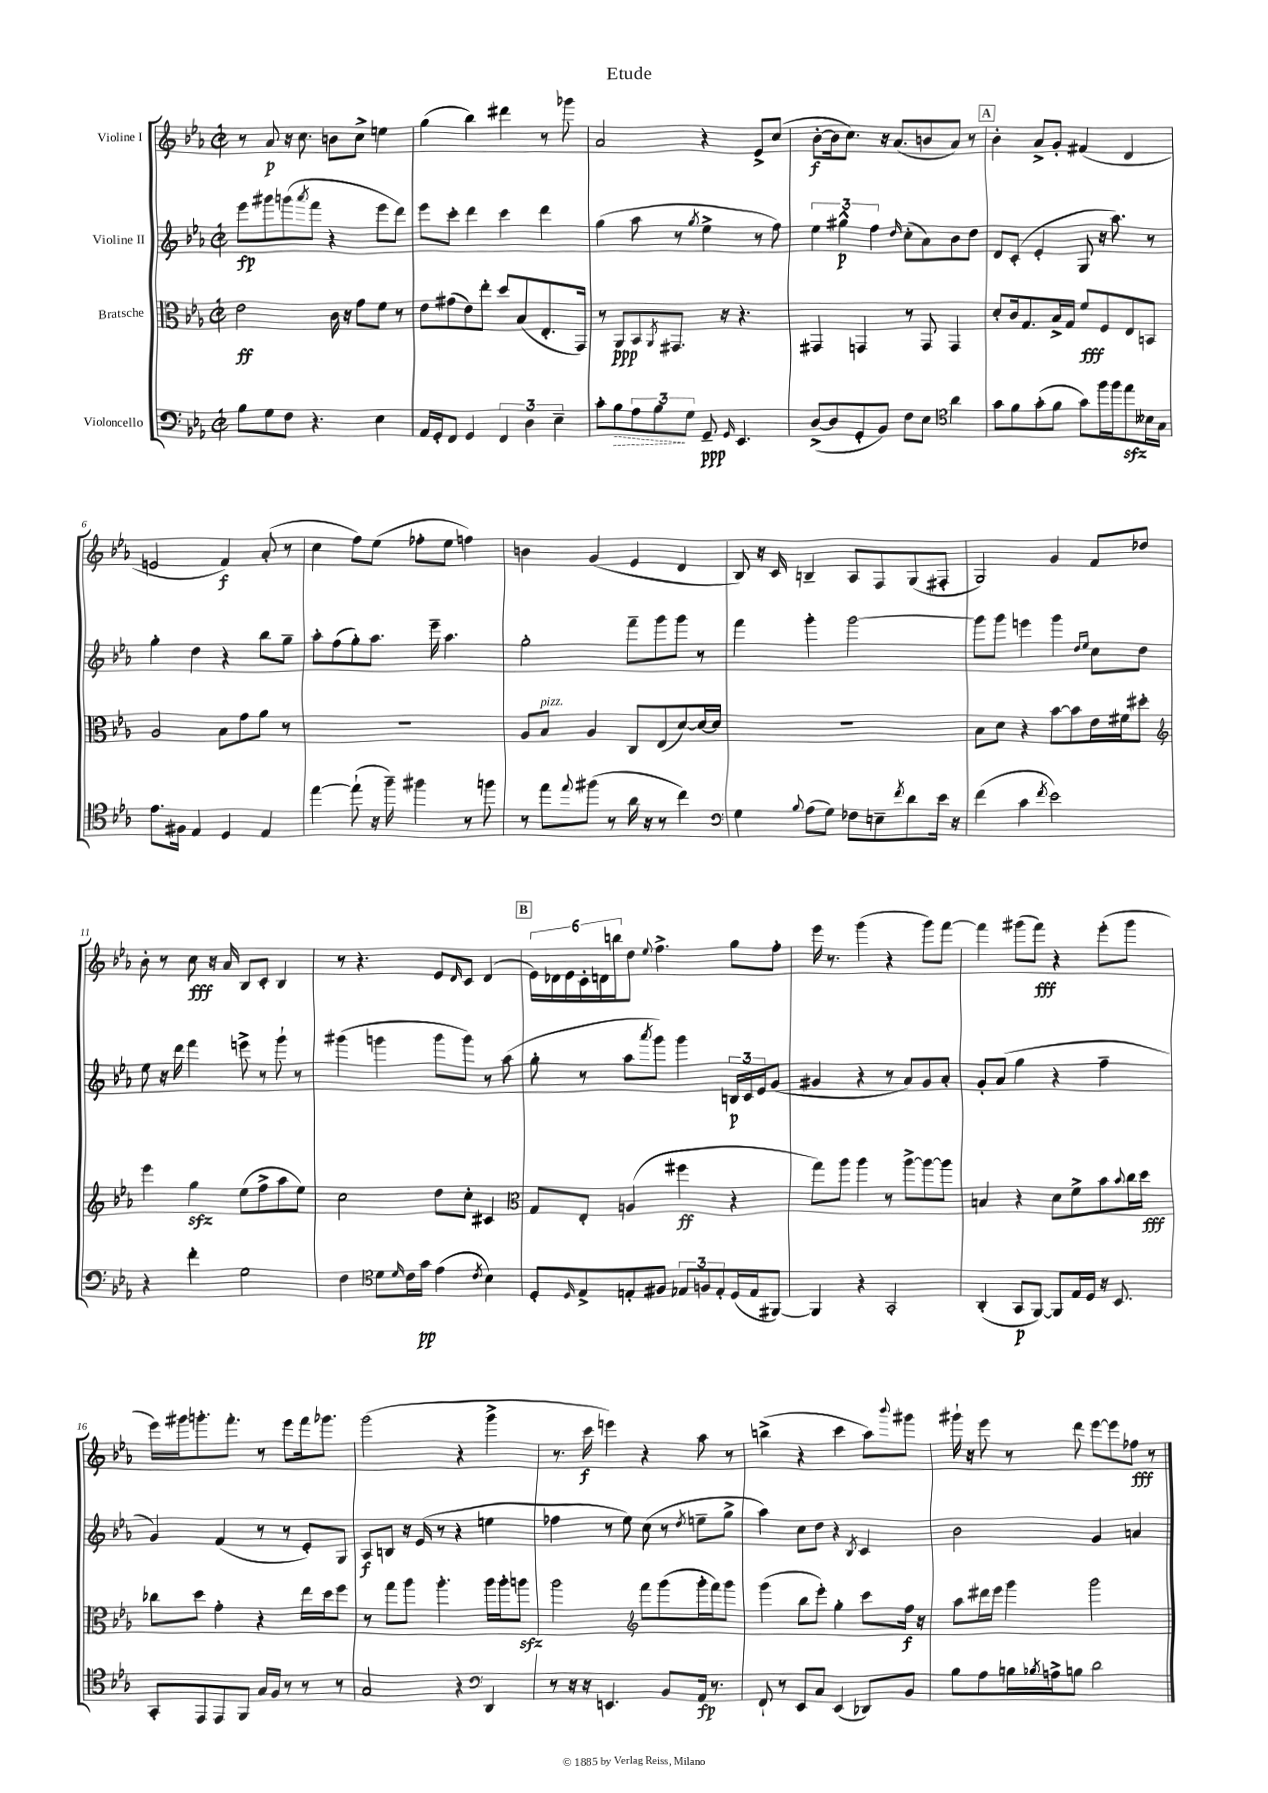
\header { title = "Etude" }
<<
\new StaffGroup <<
\new Staff = "s0" \with { instrumentName = "Violine I" } {
    \clef treble \key ees \major \defaultTimeSignature \time 2/2
    r8 aes'8\p r16 c''8. b'8 c''8-> e''4 |
    g''4( bes''4) dis'''4 r8 ges'''8 |
    aes'2 r4 ees'8-> c''8( |
    bes'8~-.\f bes'16 c''8.) r16 aes'8.( b'8 aes'8) r8 |
    \mark \markup { \box "A" } bes'4-. aes'8-> g'8-. fis'4( d'4 |
    e'2 f'4\f) aes'8-.( r8 |
    c''4 f''8) ees''8( fes''8-. ees''8 f''4) |
    b'4 g'4( ees'4 d'4 |
    bes8) r16 c'16 b4-- aes8 f8 g8( fis8-. |
    g2) g'4 f'8 des''8 |
    bes'8-. r8 c''8\fff r16 aes'16 bes8 c'8-. bes4 |
    r8 r4. ees'8 \grace { d'16 } c'8 d'4( |
    \mark \markup { \box "B" } \tuplet 6/4 { ees'16) des'16 ees'16 c'16-. d'16 b''16 } d''8 \appoggiatura { ees''8 } f''4.-> g''8 f''8-. |
    ees'''16 r8. g'''4( r4 g'''8) f'''8~ |
    f'''4 gis'''8( f'''8\fff) r4 ees'''8-.( gis'''8 |
    ees'''16) gis'''16 g'''8.-. f'''8.-. r8 ees'''8 f'''16 ges'''8. |
    g'''2( r4 g'''4-> |
    r8. c'''16\f e'''4) r4 aes''8 r8 |
    b''4->( r4 c'''4 aes''8) \appoggiatura { bes'''8 } gis'''8 |
    gis'''16-! r16 ees'''8 r8 d'''8 ees'''8~ ees'''8 fes''8\fff r8 \bar "|." |
}
\new Staff = "s1" \with { instrumentName = "Violine II" } {
    \clef treble \key ees \major \defaultTimeSignature \time 2/2
    ees'''8\fp gis'''8 g'''8( \acciaccatura { aes'''8 } f'''8 r4 ees'''8 d'''8) |
    ees'''8 c'''8-. d'''4 c'''4 d'''4 |
    g''4( aes''8 r8 \acciaccatura { g''8 } ees''4-> r8 f''8) |
    \tuplet 3/2 { ees''4 gis''4-^\p f''4 } \grace { d''16 } c''8-.( aes'8) bes'8 d''8 |
    \mark \markup { \box "A" } d'8 c'8-.( ees'4-. g8 r16 aes''8.) r8 |
    g''4-. d''4 r4 bes''8 g''8-- |
    aes''8-. f''8( g''8-.) aes''8. ees'''16-- aes''4. |
    g''2-. f'''8-- g'''8 g'''8 r8 |
    f'''4 g'''4-. g'''2~ |
    g'''8 g'''8 e'''4 g'''4 \grace { d''16 ees''16 } c''8 d''8 |
    ees''8 r16 d'''16 f'''4 e'''8-> r8 g'''8-! r8 |
    gis'''4( g'''4 g'''8 g'''8) r8 aes''8( |
    \mark \markup { \box "B" } g''8-. r8 aes''8 \acciaccatura { aes'''8 } g'''8) g'''4 \tuplet 3/2 { b16\p c'16 ees'16 } g'8( |
    gis'4 r4 r8 aes'8) gis'8 aes'8-. |
    g'8-. aes'8( g''4 r4 f''4-- |
    g'4) f'4( r8 r8 ees'8-.) g8 |
    aes8\f b8 r16 ees'16( r8 r4 e''4 |
    fes''4 r8 ees''8) c''8( r8 \acciaccatura { d''8 } e''8-- g''8-> |
    aes''4) c''8 d''8 r4 \acciaccatura { bes8 } c'4 |
    bes'2 g'4 a'4 \bar "|." |
}
\new Staff = "s2" \with { instrumentName = "Bratsche" } {
    \clef alto \key ees \major \defaultTimeSignature \time 2/2
    ees'2\ff c'16 r16 g'8 f'8 r8 |
    ees'8 gis'8( ees'8) ees''8-. d''8 bes8( ees8.-. g,16) |
    r8 aes,8\ppp bes,8 \acciaccatura { aes,8 } gis,8. r16 r4. |
    gis,4 g,4 r8 g,8 g,4 |
    \mark \markup { \box "A" } d'8-. c'16 g8. bes16-> g16 f'8\fff f8 ees8 b,8 |
    aes2 bes8 g'8 aes'8 r8 |
    R1 |
    aes8 bes8^\markup { \italic "pizz." } aes4 c8 ees8( d'8~) d'16~ d'16 |
    R1 |
    bes8 d'8 r4 bes'8~ bes'8 ees'16 fis'16 dis''8-. |
    \clef treble ees'''4 g''4\sfz ees''8( f''8-> aes''8 ees''8) |
    c''2 d''8 c''8-. cis'4 |
    \mark \markup { \box "B" } \clef alto g8 ees8-. a4( fis''4\ff r4 |
    g''8) aes''8 aes''4 r8 aes''8~-> aes''8~ aes''8 |
    b4 r4 d'8 f'8-> bes'8 \appoggiatura { bes'8 } c''16 d''16\fff |
    ces''8 d''8 g'4-. r4 ees''16 d''16 f''8 |
    r8 g''8 aes''8 aes''4.-. aes''16 aes''16-. a''8\sfz |
    aes''2 \clef treble f'''8 g'''8( g'''16-. f'''16) g'''8 |
    g'''4( bes''8 ees'''8-.) g''4-. c'''8 f''16\f r16 |
    aes''8 dis'''16 ees'''16 g'''4 g'''2 \bar "|." |
}
\new Staff = "s3" \with { instrumentName = "Violoncello" } {
    \clef bass \key ees \major \defaultTimeSignature \time 2/2
    bes8 g8 f8 r4. ees4 |
    aes,16 g,16-. f,8 g,4 \tuplet 3/2 { f,4 d4 ees4-- } |
    c'8-. \once \override Hairpin.style = #'dashed-line bes8\> \tuplet 3/2 { aes8 bes8\! g8 } g,8--\ppp \grace { g,16 } ees,4. |
    d8~->( d8 g,8-. bes,8) f8 ees8 \clef tenor aes'4 |
    \mark \markup { \box "A" } g'8 f'8 g'8-.( f'8 g'8) f''16 f''16 ees''8\sfz beses16 g16 |
    ees'8. fis16 ees4 d4 ees4 |
    ees''4~ ees''8-!( r16 f''16--) fis''4 r8 f''8 |
    r8 ees''8 \appoggiatura { ees''8 } fis''8( r8 aes'16 r16 r8 c''4) |
    \clef bass g4 \appoggiatura { bes8 } aes8( g8) fes8 e8-- \acciaccatura { f'8 } d'8 ees'16 r16 |
    f'4( c'4 \acciaccatura { f'8 } ees'2) |
    r4 f'4-. g2 |
    f4 \clef tenor d'8 \grace { d'16 } c'16 g'16\pp ees'4( \acciaccatura { c'8 } bes4) |
    \mark \markup { \box "B" } d8-. \grace { d16 } ees8-> e8-. fis8 \tuplet 3/2 { ees8 f8 ees8-. } d16( ees16 fis,8~) |
    fis,4 r4 g,2-. |
    aes,4-.( g,8\p f,8~) f,8 ees16 d16 r16 bes,8. |
    g,8-. ees,8 ees,8 f,8 g16 f16 r8 r8 r8 |
    g2 r4 \clef bass d,4 |
    r8 r16 r16 e,4. bes,8 aes,16\fp r8. |
    f,8-! r8 ees,8 c8 ees,4( des,8) bes,8 |
    bes8 aes8 b16 \acciaccatura { bes8 } a16-> b8 d'2 \bar "|." |
}
>>
>>
